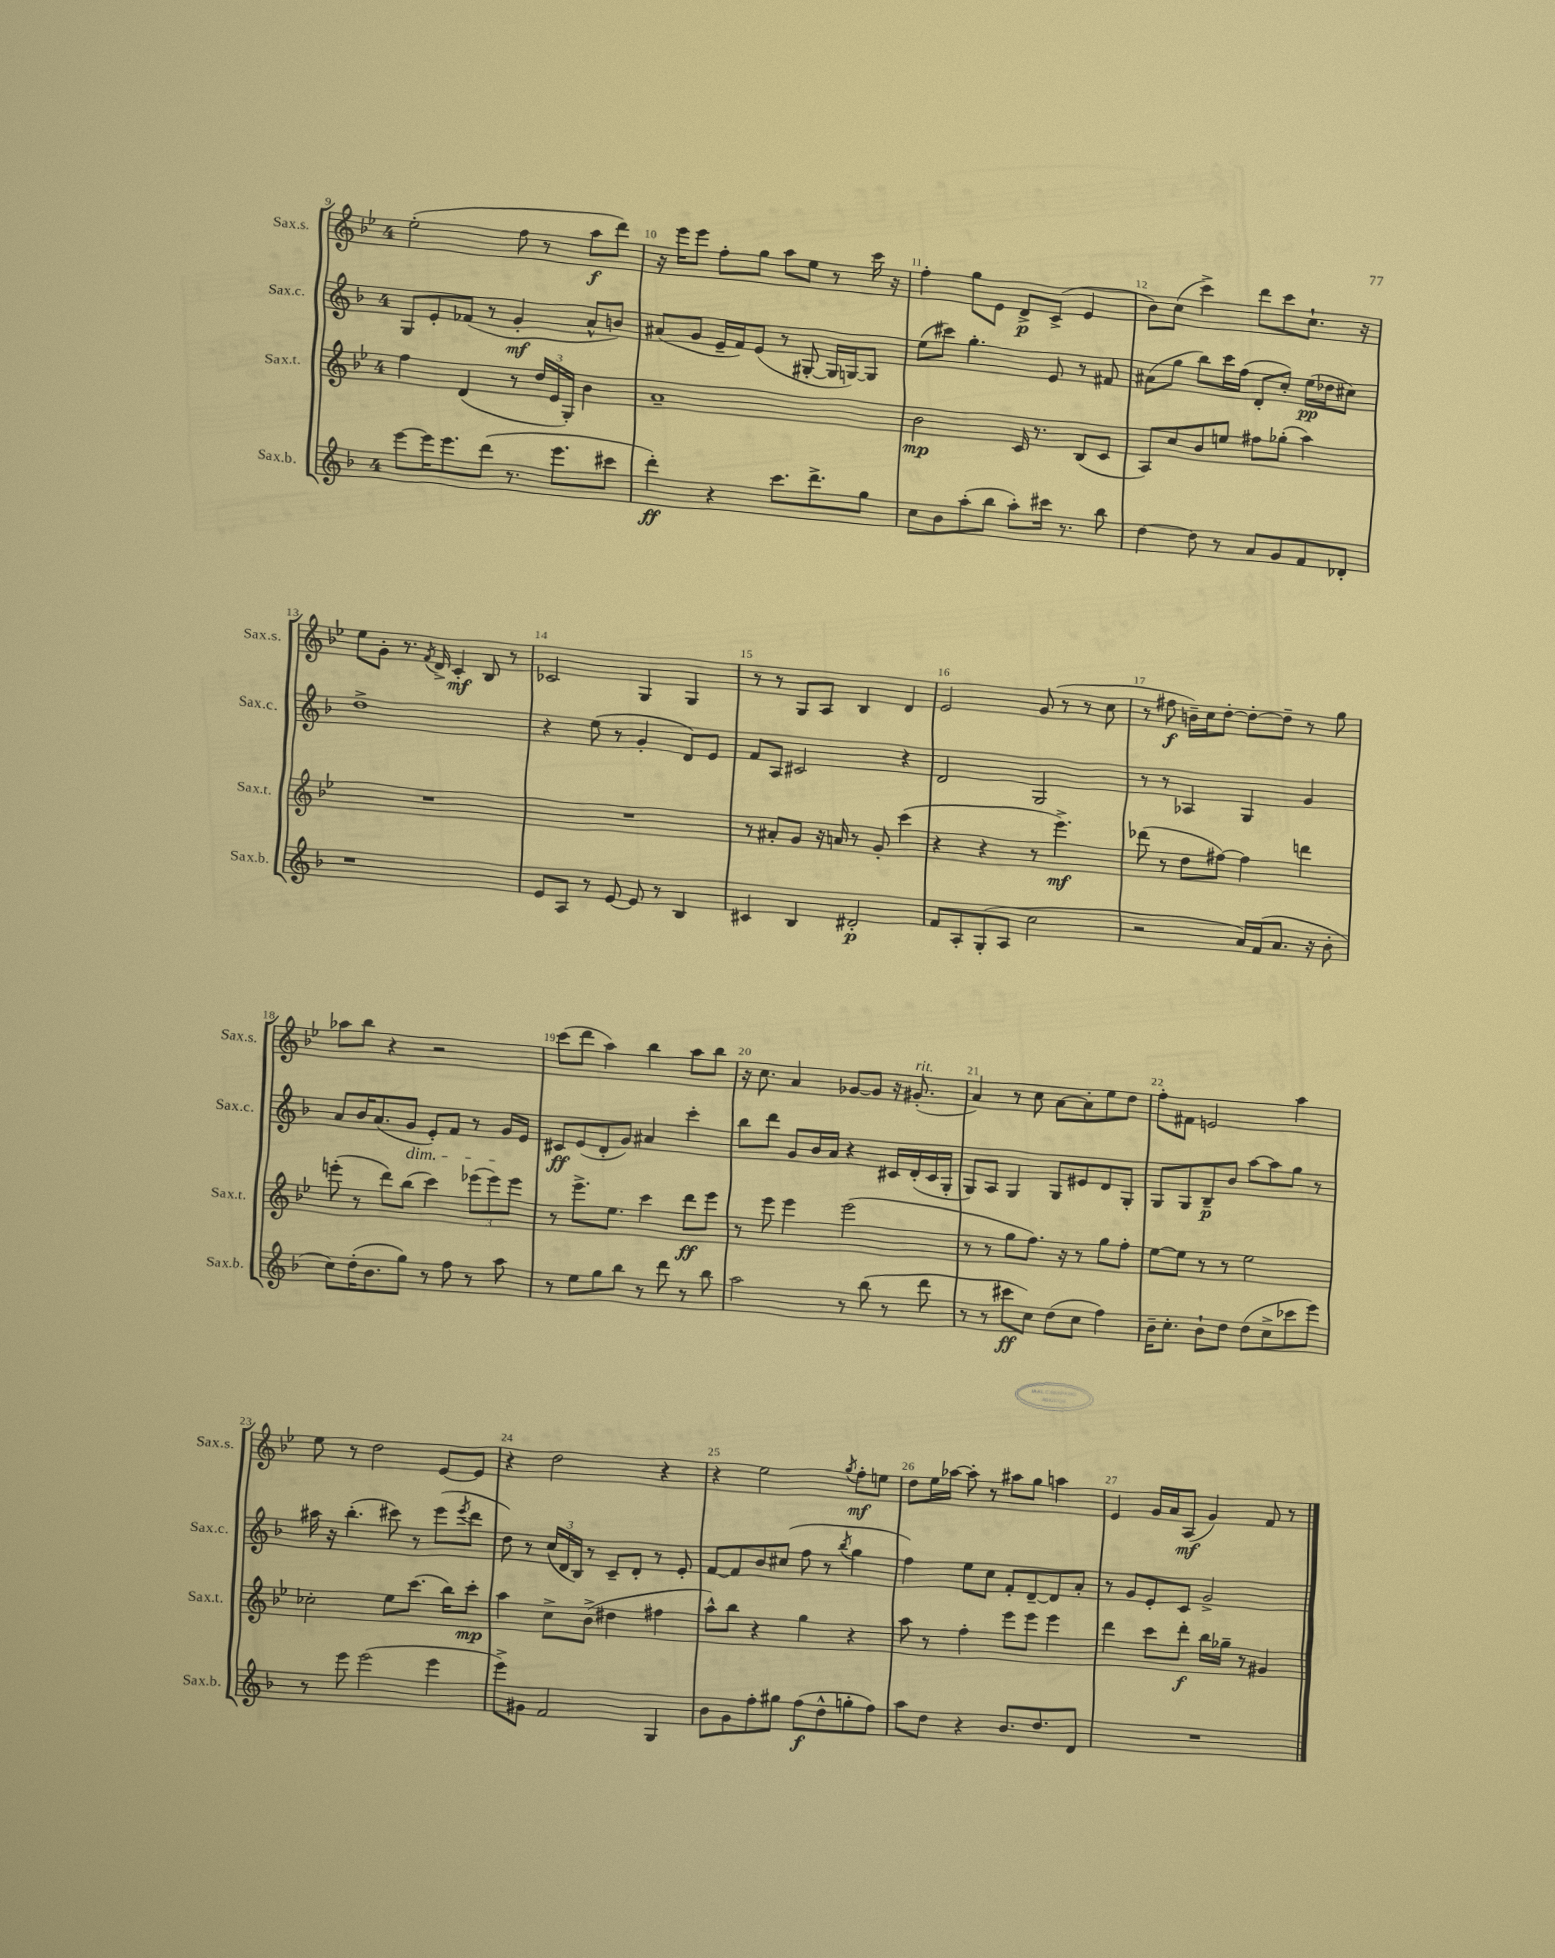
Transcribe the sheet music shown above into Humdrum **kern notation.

**kern	**kern	**kern	**kern
*staff4	*staff3	*staff2	*staff1
*clefG2	*clefG2	*clefG2	*clefG2
*k[b-]	*k[b-e-]	*k[b-]	*k[b-e-]
*M4/4	*M4/4	*M4/4	*M4/4
[8eee	4ff	8G	(2ee-'
16eee]	.	8e'	.
8.eee	.	.	.
.	(4d	(8f-	.
(8ddd	.	8r	.
8.r	8r	4g'	8ff
.	24dd	.	8r
.	24e-	.	.
8.eee	.	.	.
.	24G')	.	.
.	4b-	8a^^	8aa
8ccc#	.	8b)	8ddd)
=	=	=	=
4ddd')	1a~	(8a#	16r
.	.	.	16eee-
.	.	8g	8eee-
4r	.	16e~	8ff'
.	.	16f)	.
.	.	(8e	8gg
8.ccc	.	8r	8aa
.	.	[8G#'	8ee-
8.ddd^	.	.	.
.	.	16G#]	8r
.	.	[16G)	.
8gg	.	8G]	16ccc
.	.	.	16r
=	=	=	=
8cc	2b-	(8ee	4ff'
8b-	.	8ccc#)	.
(8aa'	.	4.gg'	8gg
8bb-	.	.	8e-
8aa')	16c	.	8d^
.	8.r	.	.
16ccc#	.	8e	(8c^
8.r	.	.	.
.	(8B-	8r	4e-
8bb-	8c	8f#	.
=	=	=	=
[4dd	8A)	(8a#	8b-)
.	8cc	8gg	(8cc
8dd]	8b-	8bb-)	4ccc^)
8r	8ee	16ccc	.
.	.	(16ff	.
8a	8ff#	8d'	8ddd
8g	(8gg-'	8cc')	8ccc
8f	4aa)	(16ee	8.cc`
.	.	16dd-	.
8d-'	.	8cc#)	.
.	.	.	16r
=	=	=	=
1r	1r	1dd^	8ee-
.	.	.	8g'
.	.	.	8.r
.	.	.	8qf
.	.	.	16d^
.	.	.	4c'
.	.	.	8B-
.	.	.	8r
=	=	=	=
8e	1r	4r	2c-
8A	.	.	.
8r	.	(8ee	.
[8e	.	8r	.
8e]	.	4g'	4G
8r	.	.	.
4B-	.	8d)	4G
.	.	8e	.
=	=	=	=
4c#	8r	8f	8r
.	8a#'	8A	8r
4B-	8g	2c#	8G
.	16r	.	8A
.	16a	.	.
2d#'	8r	.	4B-
.	8g'	.	.
.	(4ccc	4r	4d
=	=	=	=
8f	4r	2d	2e-
8A'	.	.	.
(8G'	4r	.	.
8A	.	.	.
2cc	8r	2G	(8g
.	4.eee-^)	.	8r
.	.	.	8r
.	.	.	8cc
=	=	=	=
2r	(8ddd-	8r	8r
.	8r	8r	8ff#
.	8dd	4A-	16b~)
.	.	.	16cc
.	[8ff#)	.	[8dd'
16a)	4ff#]	4G	8dd'_
(16f	.	.	.
8.a	.	.	8dd~]
.	4ddd	4g	8r
16r	.	.	.
8b-'	.	.	8gg
=	=	=	=
8cc)	(8eee'	8a	8aa-
(16dd'	8r	16b-	8bb-
8.b-	.	(8.a	.
.	8ddd)	.	4r
8gg)	(8bb-	8g	.
8r	4ccc)	8e')	2r
8ff	.	8f	.
8r	(12eee-	8r	.
.	12eee-)	.	.
8aa	.	16g	.
.	12eee-	.	.
.	.	16e	.
=	=	=	=
8r	8r	8c#	(8ccc
8ee	8.eee-^	(8e	8ddd
8gg	.	8d'	4aa)
.	8.ee-	.	.
8bb-	.	8g)	.
8r	4ccc	4a#	4bb-
8ddd	.	.	.
8r	8ddd	4ccc'	8aa
8bb-	8eee-	.	8bb-
=	=	=	=
2aa	8r	8bb-	16r
.	.	.	8.cc
.	8eee-	8ddd	.
.	4eee-	8g	4a
.	.	16b-	.
.	.	16a	.
8r	(2eee-	4r	[8g-
(8bb-	.	.	8g-]
8r	.	16c#	16r
.	.	(16d'	(8.g#'
8ddd	.	16c#	.
.	.	16G'	.
=	=	=	=
8r	8r	8G)	4a)
8r	8r	8A	.
8ccc#	8gg	4G	8r
8cc)	8.ff)	.	8cc
(8dd	.	8G	[8a
.	16r	.	.
8cc	8r	8e#	8a']
4ff)	8gg	8d	8ee-
.	8ff'	8G'	8dd
=	=	=	=
16b-~	[8ee-	8G	8ff'
8.cc'	.	.	.
.	8ee-]	8G	8f#
8b-`	8r	8B-~	2e
8dd	8r	8b-	.
(8dd	2ee-	[8aa	.
8cc^	.	8aa]	.
8ccc-	.	8gg	4aa
8eee)	.	8r	.
=	=	=	=
8r	2cc-'	16aa#	8ee-
.	.	16r	.
8eee	.	(4.bb-'	8r
(2eee	.	.	2dd
.	8ee-	8ccc#)	.
.	(8.ccc	8r	.
4eee	.	(8eee	[8e-
.	16bb-)	.	.
.	.	8qeee	.
.	8ccc'	8ddd	8e-]
=	=	=	=
8eee^)	4aa	8dd)	4r
8g#	.	8r	.
2f	8cc^	(24cc	2dd
.	.	24d	.
.	.	24B-)	.
.	(8b-^	8r	.
.	4dd#	8c~	.
.	.	8d'	.
4G	4ff#	8r	4r
.	.	8e'	.
=	=	=	=
8b-	8aa^^)	[8f	4r
8g	8bb-	8f]	.
8ff'	4r	8b-	2ee-
8gg#	.	(8cc#	.
(8ff	4gg	8ff	.
8dd^^	.	8r	.
.	.	8qbb-	8qgg
8gg'	4r	4gg	8ff'
8ff)	.	.	8ee
=	=	=	=
8aa	8aa	4ff)	8dd
8dd	8r	.	16ee-
.	.	.	[16aa-
4r	4ff'	8ee	8aa-']
.	.	8cc	8r
8.b-	8eee-	8f'	8aa#
.	8eee-	[8d~	8gg
8.dd	.	.	.
.	4eee-	8d]	4aa
8d	.	8a'	.
=	=	=	=
1r	4ddd	8r	4e-
.	.	8g	.
.	8ccc	8e'	16g
.	.	.	16a
.	8ddd'	8c	(8A
.	16bb-	2g^	4g)
.	16gg-~	.	.
.	8r	.	.
.	4g#	.	8f
.	.	.	8r
==	==	==	==
*-	*-	*-	*-
